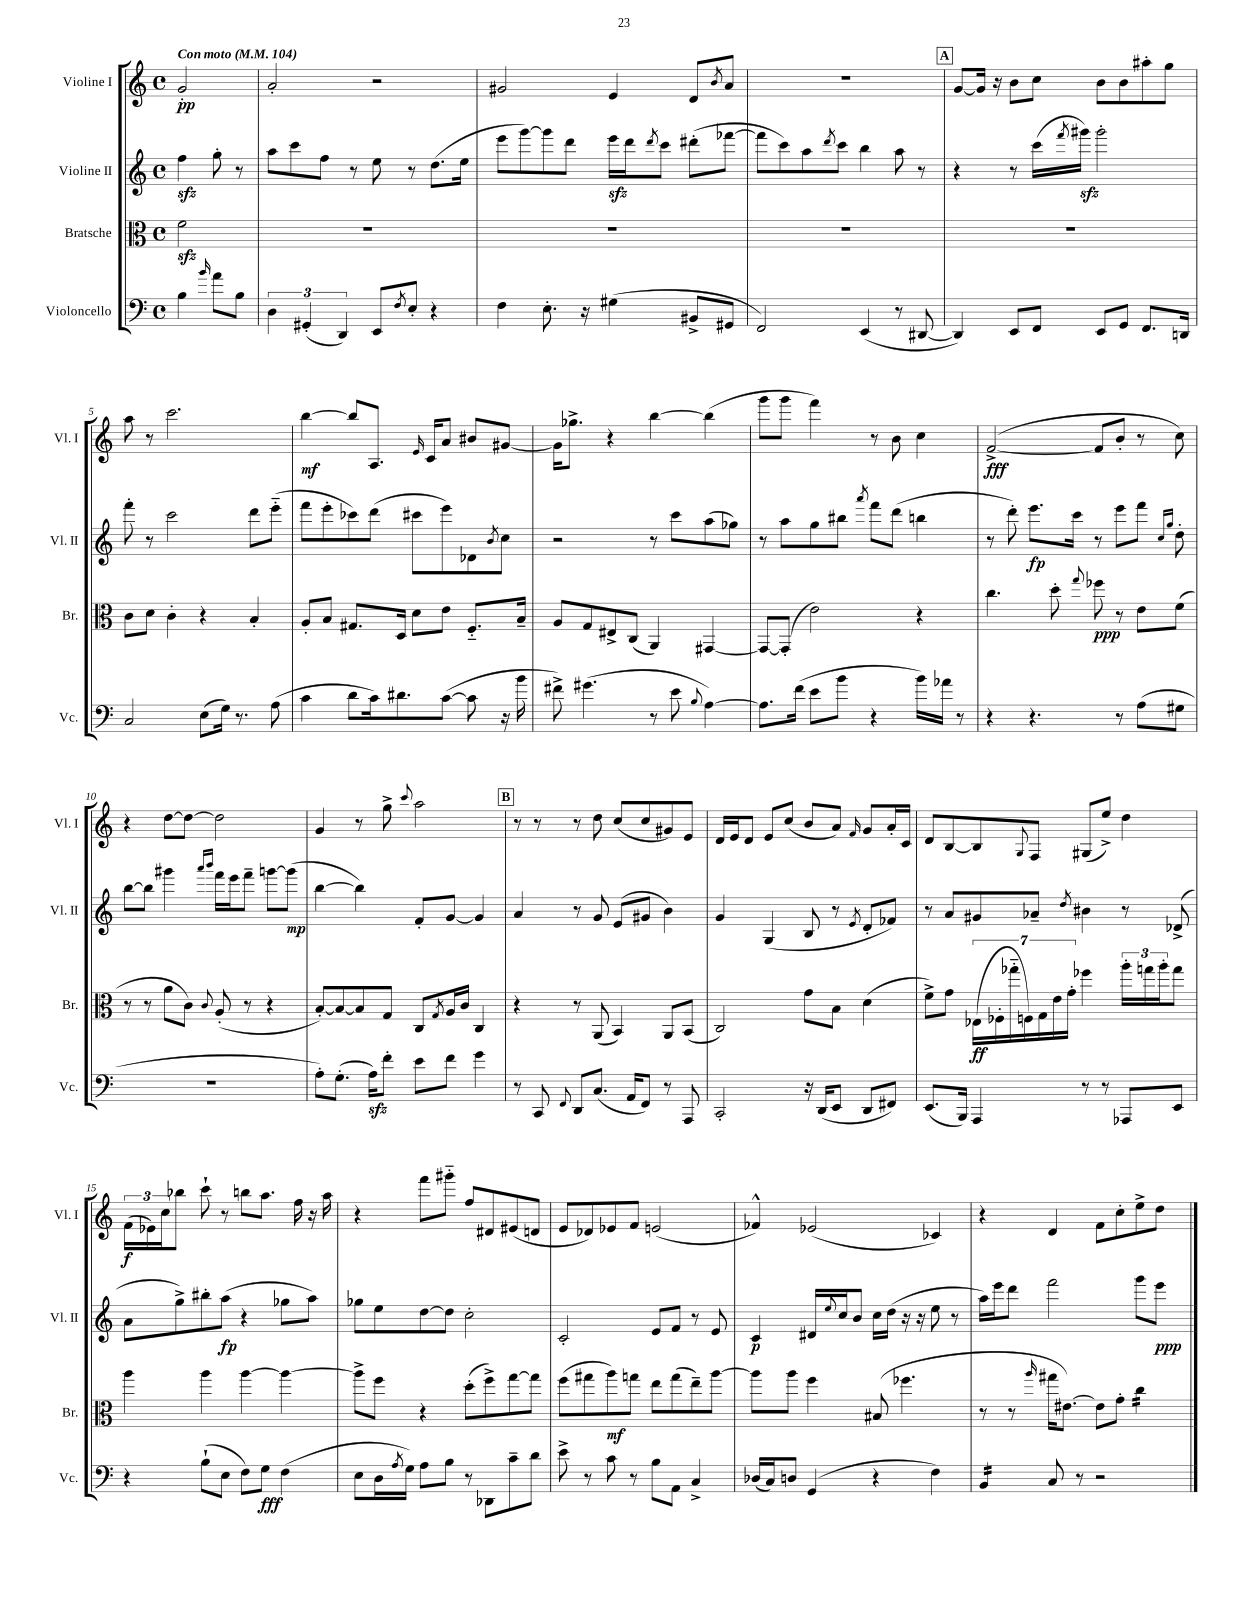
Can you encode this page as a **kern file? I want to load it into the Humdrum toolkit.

**kern	**dynam	**kern	**dynam	**kern	**dynam	**kern	**dynam
*part4	*part4	*part3	*part3	*part2	*part2	*part1	*part1
*staff4	*staff4	*staff3	*staff3	*staff2	*staff2	*staff1	*staff1
*I"Violoncello	*	*I"Bratsche	*	*I"Violine II	*	*I"Violine I	*
*I'Vc.	*	*I'Br.	*	*I'Vl. II	*	*I'Vl. I	*
*clefF4	*	*clefC3	*	*clefG2	*	*clefG2	*
*k[]	*	*k[]	*	*k[]	*	*k[]	*
*M4/4	*	*M4/4	*	*M4/4	*	*M4/4	*
*met(c)	*	*met(c)	*	*met(c)	*	*met(c)	*
*MM104	*	*MM104	*	*MM104	*	*MM104	*
=	=	=	=	=	=	=	=
!	!	!	!	!	!	!LO:TX:a:B:t=Con moto	!
4B\	.	2fzz\	.	4ffzz\	.	2g'/	pp
16qqb/	.	.	.	.	.	.	.
8a\L	.	.	.	8gg'\	.	.	.
8B\J	.	.	.	8r	.	.	.
=1	=1	=1	=1	=1	=1	=1	=1
6D\	.	1r	.	8aa\L	.	2a'/	.
.	.	.	.	8ccc\	.	.	.
(6GG#X'/	.	.	.	.	.	.	.
.	.	.	.	8ff\J	.	.	.
6DD/)	.	.	.	.	.	.	.
.	.	.	.	8r	.	.	.
8EE/L	.	.	.	8ee\	.	2r	.
8qF/	.	.	.	.	.	.	.
8E'/J	.	.	.	8r	.	.	.
4r	.	.	.	(8.dd\L	.	.	.
.	.	.	.	16ee\Jk	.	.	.
=2	=2	=2	=2	=2	=2	=2	=2
4F\	.	1r	.	8eee\L	.	2g#X/	.
.	.	.	.	[8ggg\)	.	.	.
8.E'\	.	.	.	8ggg\]	.	.	.
.	.	.	.	8ddd\J	.	.	.
16r	.	.	.	.	.	.	.
(4G#X\	.	.	.	16eeezz\LL	.	4e/	.
.	.	.	.	16ddd\J	.	.	.
.	.	.	.	8qddd/	.	.	.
.	.	.	.	8ccc\J	.	.	.
8BB#X^/L	.	.	.	(8ddd#X'\L	.	8d/L	.
.	.	.	.	.	.	8qb/	.
8GG#X/J	.	.	.	[8fff-X\J	.	8a/J	.
=3	=3	=3	=3	=3	=3	=3	=3
2FF/)	.	1r	.	8fff-\L]	.	1r	.
.	.	.	.	8ccc\)	.	.	.
.	.	.	.	8aa\	.	.	.
.	.	.	.	8qddd/	.	.	.
.	.	.	.	8ccc\J	.	.	.
(4EE/	.	.	.	4bb\	.	.	.
8r	.	.	.	8aa\	.	.	.
[8DD#X/	.	.	.	8r	.	.	.
!!LO:REH:place=s1:t=A
=4	=4	=4	=4	=4	=4	=4	=4
4DD#/])	.	1r	.	4r	.	[8g/L	.
.	.	.	.	.	.	16g/Jk]	.
.	.	.	.	.	.	16r	.
8EE/L	.	.	.	8r	.	8b\L	.
8FF/J	.	.	.	(16ccc\LL	.	8cc\J	.
.	.	.	.	8qfff/	.	.	.
.	.	.	.	16ggg#Xzz\JJ)	.	.	.
8EE/L	.	.	.	2ggg#'\	.	8b\L	.
8GG/J	.	.	.	.	.	8b\	.
8.FF/L	.	.	.	.	.	8aa#X'\	.
.	.	.	.	.	.	8gg\J	.
16DDn/Jk	.	.	.	.	.	.	.
!!LO:LB:g=z
=5	=5	=5	=5	=5	=5	=5	=5
2C/	.	8c\L	.	8fff'\	.	8aa\	.
.	.	8d\J	.	8r	.	8r	.
.	.	4c'\	.	2ccc\	.	2.ccc\	.
(8E\L	.	4r	.	.	.	.	.
16G\Jk)	.	.	.	.	.	.	.
8.r	.	.	.	.	.	.	.
.	.	4B'/	.	8ddd\L	.	.	.
(8A\	.	.	.	(8eee\J	.	.	.
=6	=6	=6	=6	=6	=6	=6	=6
4c\	.	8A'/L	.	8fff\L	.	[4bb\	mf
.	.	8B/J	.	8eee'\	.	.	.
8d\L	.	8.G#X/L	.	8ccc-X\)	.	8bb/L]	.
16c\k)	.	.	.	(8ddd\J	.	8.A/J	.
8.d#X\	.	16D/Jk	.	.	.	.	.
.	.	8d\L	.	8ccc#X\L	.	.	.
.	.	.	.	.	.	16qqe/	.
.	.	.	.	.	.	16c/KL	.
([8c\J	.	8e\J	.	8eee\)	.	8a/J	.
8c\]	.	8.F/L	.	8d-X\	.	8b#X/L	.
.	.	.	.	8qb/	.	.	.
16r	.	.	.	8cc\J	.	[8g#X/J	.
16b\	.	16B~/Jk	.	.	.	.	.
=7	=7	=7	=7	=7	=7	=7	=7
8f#X^\)	.	8A/L	.	2r	.	16g#\KL]	.
.	.	.	.	.	.	8.gg-X^\J	.
(4.g#X\	.	8G/	.	.	.	.	.
.	.	8E#X^/	.	.	.	4r	.
.	.	(8C/J	.	.	.	.	.
8r	.	4AA/)	.	8r	.	[4bb\	.
8e\	.	.	.	8ccc\L	.	.	.
8qqB/	.	.	.	.	.	.	.
[4A\)	.	[4GG#X/	.	(8aa\	.	(4bb\]	.
.	.	.	.	8gg-X\J)	.	.	.
=8	=8	=8	=8	=8	=8	=8	=8
8.A\L]	.	8GG#/L_	.	8r	.	8ggg\L	.
.	.	(8GG#'/J]	.	8aa\L	.	8ggg\J	.
(16f\Jk	.	.	.	.	.	.	.
8e\L	.	2e\)	.	8gg\	.	4fff\)	.
8b\J	.	.	.	8bb#X\J	.	.	.
.	.	.	.	8qaaa/	.	.	.
4r	.	.	.	8fff\L	.	8r	.
.	.	.	.	(8ddd\J	.	8b\	.
16b\LL)	.	4r	.	4bbn\	.	4cc\	.
16a-X\JJ	.	.	.	.	.	.	.
8r	.	.	.	.	.	.	.
=9	=9	=9	=9	=9	=9	=9	=9
4r	.	4.cc\	.	8r	.	([2f^/	fff
.	.	.	.	8ddd'\)	.	.	.
4.r	.	.	.	8.eee\L	fp	.	.
.	.	8dd'\	.	.	.	.	.
.	.	.	.	16ccc\Jk	.	.	.
.	.	8qqgg/	.	.	.	.	.
.	.	8ff-X\	ppp	8r	.	8f/L]	.
8r	.	8r	.	8eee\L	.	8b'/J	.
(8A\L	.	8e\L	.	8fff\J	.	8r	.
.	.	.	.	16qqcc/LL	.	.	.
.	.	.	.	16qqgg/JJ	.	.	.
8G#X\J	.	(8f\J	.	8dd'\	.	8cc\)	.
!!LO:LB:g=z
=10	=10	=10	=10	=10	=10	=10	=10
1r	.	8r	.	[8bb\L	.	4r	.
.	.	8r	.	8bb\J]	.	.	.
.	.	8a\L	.	4ggg#X\	.	[8dd\L	.
.	.	8c\J)	.	.	.	8dd\J_	.
.	.	.	.	16qqaaa/LL	.	.	.
.	.	8qqc/	.	16qqbbb/JJ	.	.	.
.	.	(8A'/	.	16fff\LL	.	2dd\]	.
.	.	.	.	16eee\J	.	.	.
.	.	8r	.	8fff~\J	.	.	.
.	.	4r	.	[8gggn\L	.	.	.
.	.	.	.	(8ggg\J]	mp	.	.
=11	=11	=11	=11	=11	=11	=11	=11
8A'\L)	.	[8B'/L)	.	[4bb\	.	4g/	.
(8.G'\J	.	8B/_	.	.	.	.	.
.	.	8B/]	.	4bb\])	.	8r	.
16Azz\KL)	.	.	.	.	.	.	.
8f'\J	.	8G/J	.	.	.	8gg^\	.
.	.	.	.	.	.	8qqccc/	.
8e\L	.	8C/L	.	8f'/L	.	2aa\	.
.	.	8qG/	.	.	.	.	.
8f\J	.	16A/L	.	[8g/J	.	.	.
.	.	16c/JJ	.	.	.	.	.
4g\	.	4C/	.	4g/]	.	.	.
!!LO:REH:place=s1:t=B
=12	=12	=12	=12	=12	=12	=12	=12
8r	.	4r	.	4a/	.	8r	.
8CC/	.	.	.	.	.	8r	.
8qqFF/	.	.	.	.	.	.	.
8DD/L	.	8r	.	8r	.	8r	.
(8.C/J	.	(8AA/	.	8g/	.	8dd\	.
.	.	4BB/)	.	(8e/L	.	(8cc/L	.
16AA/KL	.	.	.	.	.	.	.
8FF/J)	.	.	.	8g#X/J	.	8cc/	.
8r	.	8AA/L	.	4b\)	.	8g#X/)	.
8AAA/	.	(8BB/J	.	.	.	8e/J	.
=13	=13	=13	=13	=13	=13	=13	=13
2CC'/	.	2C/)	.	4g/	.	16d/LL	.
.	.	.	.	.	.	16e/J	.
.	.	.	.	.	.	8d/J	.
.	.	.	.	(4G/	.	8e/L	.
.	.	.	.	.	.	(8cc/J	.
16r	.	8g\L	.	8B/	.	8b/L	.
(16DD/KL	.	.	.	.	.	.	.
8EE/J	.	8B\J	.	8r	.	8a/J)	.
.	.	.	.	8qe/	.	16qqf/	.
8DD/L	.	(4d\	.	8d'/L	.	8g/L	.
8FF#X/J)	.	.	.	8f-X/J)	.	16a'/L	.
.	.	.	.	.	.	16c/JJ	.
=14	=14	=14	=14	=14	=14	=14	=14
(8.EE/L	.	8f^\L)	.	8r	.	8d/L	.
.	.	8g\J	.	8a/L	.	[8B/	.
16BBB/Jk)	.	.	.	.	.	.	.
4AAA/	.	(28E-X\LL	ff	8g#X/	.	8B/]	.
.	.	28F-X'\	.	.	.	.	.
.	.	28gg-X\	.	.	.	.	.
.	.	28Fn\)	.	.	.	.	.
.	.	.	.	.	.	8qqG/	.
.	.	.	.	8a-X~/J	.	8F/J	.
.	.	28G\	.	.	.	.	.
.	.	28e\	.	.	.	.	.
.	.	28g'\JJ	.	.	.	.	.
.	.	.	.	8qdd/	.	.	.
8r	.	4ff-X\	.	4b#X\	.	(8G#X/L	.
8r	.	.	.	.	.	8ee^/J)	.
8AAA-X/L	.	24aa'\LL	.	8r	.	4dd\	.
.	.	24ggn\	.	.	.	.	.
.	.	24aa'\J	.	.	.	.	.
8EE/J	.	8gg\J	.	(8d-X^/	.	.	.
!!LO:LB:g=z
=15	=15	=15	=15	=15	=15	=15	=15
4r	.	4aa\	.	8a\L	.	(24f\LL	f
.	.	.	.	.	.	24e-X\)	.
.	.	.	.	.	.	24cc\J	.
.	.	.	.	8gg^\)	.	8bb-X\J	.
(8B`\L	.	4aa\	.	8bb#X'\	.	8ccc`\	.
8E\J	.	.	.	(8aa\J	fp	8r	.
8F\L)	.	[4aa\	.	4r	.	8bbn\L	.
8G\J	fff	.	.	.	.	8.aa\J	.
(4F\	.	4aa\_	.	8gg-X\L	.	.	.
.	.	.	.	.	.	16ff\	.
.	.	.	.	8aa\J)	.	16r	.
.	.	.	.	.	.	16aa\	.
=16	=16	=16	=16	=16	=16	=16	=16
8E\L	.	8aa^\L]	.	8gg-X\L	.	4r	.
16D\L	.	8ff\J	.	8ee\	.	.	.
8qA/	.	.	.	.	.	.	.
16G\JJ)	.	.	.	.	.	.	.
8A\L	.	4r	.	[8dd\	.	8fff\L	.
8B\J	.	.	.	8dd\J]	.	8ggg#X\J	.
8r	.	(8dd'\L	.	2cc'\	.	8ff/L	.
8DD-X\L	.	8ff^\)	.	.	.	8d#X/	.
8c~\	.	[8gg\	.	.	.	(8e#X/	.
8d\J	.	8gg\J]	.	.	.	8dn/J	.
=17	=17	=17	=17	=17	=17	=17	=17
8e^\	.	(8ff\L	.	2c'/	.	8e/L	.
8r	.	8gg#X\	.	.	.	8d-X/)	.
8c\	.	8aa\)	mf	.	.	8e-X/	.
8r	.	8ggn\J	.	.	.	8f/J	.
8B\L	.	8ee\L	.	8e/L	.	(2en/	.
8AA\J	.	(8gg\	.	8f/J	.	.	.
4C^/	.	8ee~\)	.	8r	.	.	.
.	.	[8aa\J	.	8e/	.	.	.
=18	=18	=18	=18	=18	=18	=18	=18
(16D-X/LL	.	8aa\L]	.	4c/	p	4f-X^^/)	.
16C/J)	.	.	.	.	.	.	.
8Dn/J	.	8aa\J	.	.	.	.	.
(4GG/	.	4ff\	.	16d#X/LL	.	(2e-X/	.
.	.	.	.	8qqee/	.	.	.
.	.	.	.	16cc/J	.	.	.
.	.	.	.	8b/J	.	.	.
4r	.	(8B#X/	.	16cc\LL	.	.	.
.	.	.	.	(16dd\JJ	.	.	.
.	.	4.ff-X\	.	16r	.	.	.
.	.	.	.	16r	.	.	.
4F\)	.	.	.	8ee\	.	4c-X/)	.
.	.	.	.	8r	.	.	.
=19	=19	=19	=19	=19	=19	=19	=19
*tremolo	*	*	*	*	*	*	*
16BB/LL	.	8r	.	16aa\LL)	.	4r	.
16BB/	.	.	.	16eee\J	.	.	.
16BB/	.	8r	.	8ddd\J	.	.	.
16BB/JJ	.	.	.	.	.	.	.
*Xtremolo	*	*	*	*	*	*	*
.	.	16qqaa/	.	.	.	.	.
8C/	.	16gg#X\KL	.	2fff\	.	4d/	.
.	.	[8.e#X\J)	.	.	.	.	.
8r	.	.	.	.	.	.	.
2r	.	8e#\L]	.	.	.	8f\L	.
.	.	8g'\J	.	.	.	8cc'\	.
*	*	*tremolo	*	*	*	*	*
.	.	16cc\LL	.	8ggg\L	.	8ee^\	.
.	.	16cc\	.	.	.	.	.
.	.	16cc\	.	8eee\J	ppp	8dd\J	.
.	.	16cc\JJ	.	.	.	.	.
*	*	*Xtremolo	*	*	*	*	*
==	==	==	==	==	==	==	==
*-	*-	*-	*-	*-	*-	*-	*-
